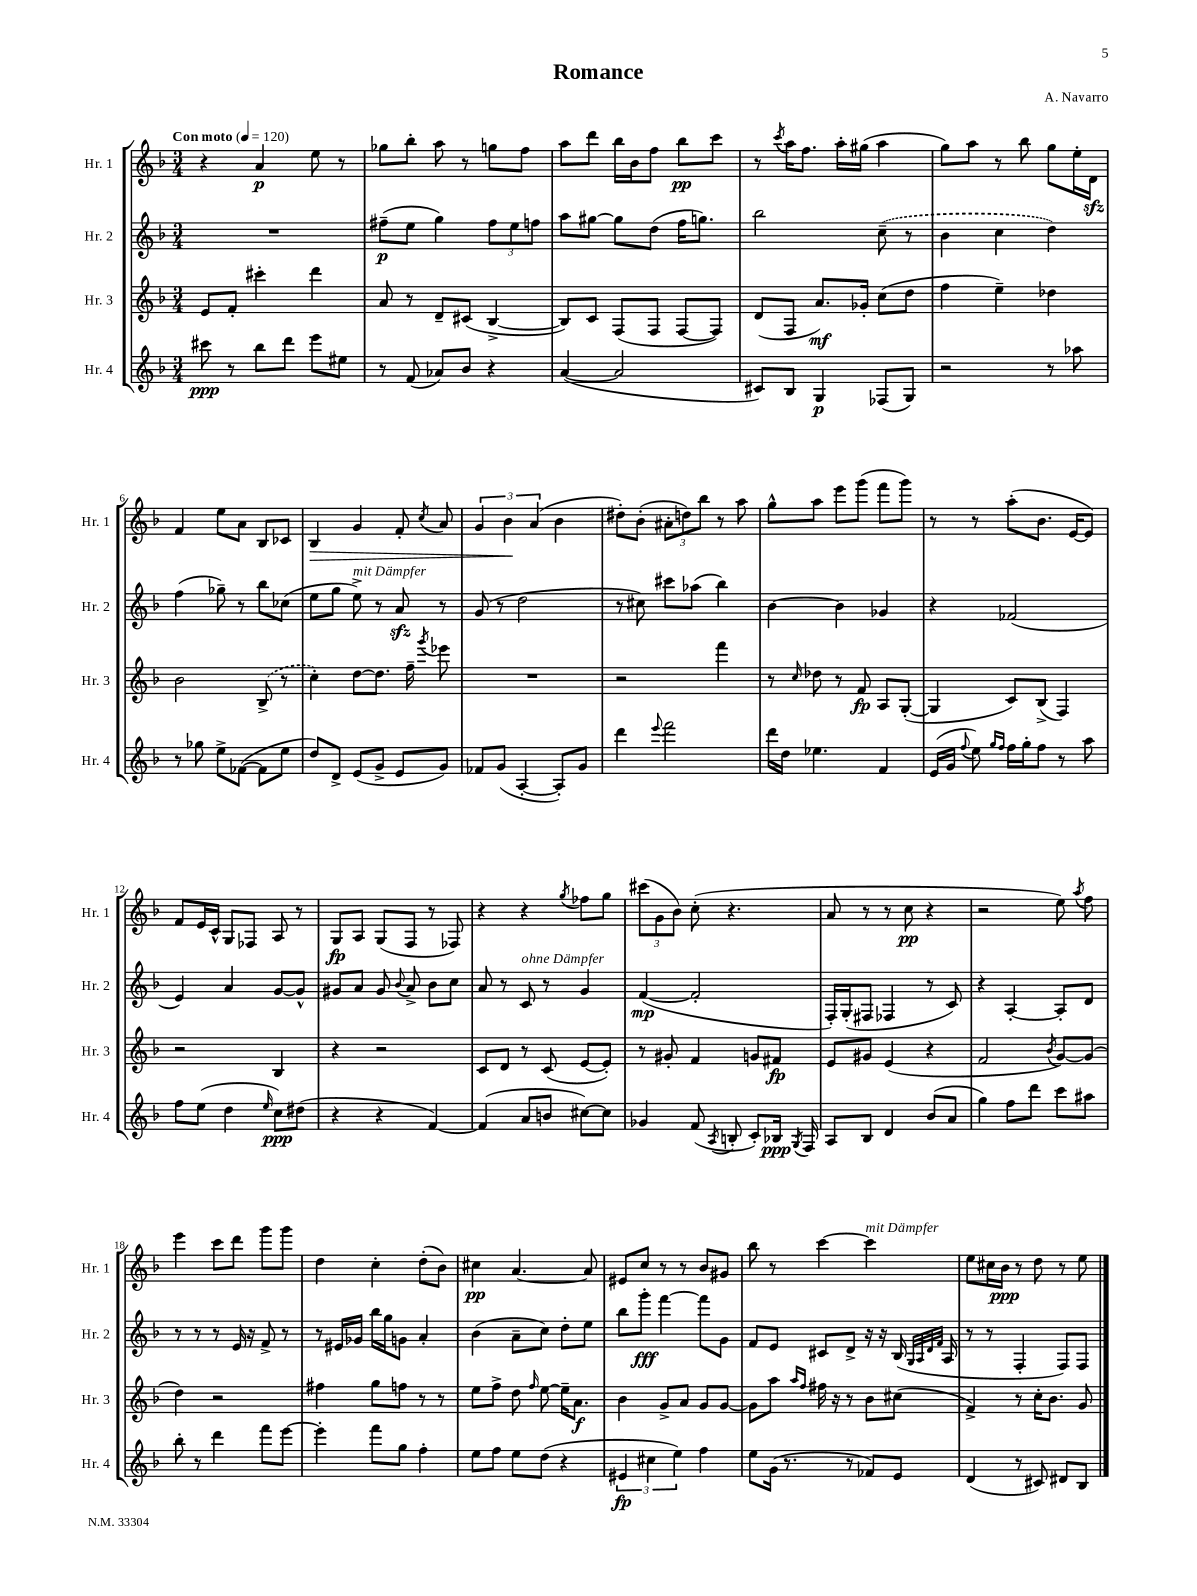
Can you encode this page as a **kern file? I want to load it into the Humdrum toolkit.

**kern	**kern	**kern	**kern
*staff4	*staff3	*staff2	*staff1
*clefG2	*clefG2	*clefG2	*clefG2
*k[b-]	*k[b-]	*k[b-]	*k[b-]
*M3/4	*M3/4	*M3/4	*M3/4
*MM120	*MM120	*MM120	*MM120
8ccc#	8e	2.r	4r
8r	8f'	.	.
8bb-	4ccc#'	.	4a
8ddd	.	.	.
8eee	4ddd	.	8ee
8ee#	.	.	8r
=	=	=	=
8r	8a	(8ff#~	8gg-
(8f	8r	8ee	8bb-'
8a-)	8d~	4gg)	8aa
8b-	(8c#	.	8r
4r	[4B-^	12ff#	8gg
.	.	12ee	.
.	.	.	8ff
.	.	12ff	.
=	=	=	=
([4a	8B-])	8aa	8aa
.	8c	[8gg#	8ddd
2a]	(8F	8gg#]	16bb-
.	.	.	16b-
.	8F	(8dd	8ff
.	[8F	16ff	8bb-
.	.	8.gg)	.
.	8F])	.	8ccc
=	=	=	=
8c#)	(8d	2bb-	8r
.	.	.	8qccc
8B-	8F	.	16aa
.	.	.	8.ff
4G	8.a)	.	.
.	.	.	16aa'
.	16g-'	.	(16gg#
(8F-	(8cc	(8cc~	4aa
8G)	8dd	8r	.
=	=	=	=
2r	4ff	4b-	8gg)
.	.	.	8aa
.	4ee~)	4cc	8r
.	.	.	8bb-
8r	4dd-	4dd)	8gg
8aa-	.	.	16ee'
.	.	.	16d
=	=	=	=
8r	2b-	(4ff	4f
8gg-	.	.	.
8ee^	.	8gg-~)	8ee
([8f-	.	8r	8a
8f-]	(8B-^	8bb-	8B-
8ee	8r	(8cc-	8c-
=	=	=	=
8dd)	4cc')	8ee	4B-
8d^	.	8gg	.
(8e	[8dd	8ee^)	4g
8g^	8.dd]	8r	.
8e	.	8a	8f'
.	16ff~	.	.
.	8qggg	.	8qcc
8g)	8eee-	8r	8a
=	=	=	=
8f-	2.r	(8g	6g
(8g	.	8r	.
.	.	.	6b-
[4A'	.	2dd	.
.	.	.	(6a
8A'])	.	.	4b-
8g	.	.	.
=	=	=	=
4ddd	2r	8r	8dd#')
.	.	8cc#)	(8b-'
8qqeee	.	.	.
2fff	.	8ccc#	12a#'
.	.	.	12dd)
.	.	(8aa-	.
.	.	.	12bb-
.	4fff	4bb-)	8r
.	.	.	8aa
=	=	=	=
16ddd	8r	[4b-	8gg^^
16dd	.	.	.
.	16qqcc	.	.
4.ee-	8dd-	.	8aa
.	8r	4b-]	8eee
.	8f	.	(8ggg
4f	8A	4g-	8fff
.	([8G'	.	8ggg)
=	=	=	=
(16e	4G]	4r	8r
16g	.	.	.
8qqff	.	.	.
8ee)	.	.	8r
16qqgg	.	.	.
16qqff	.	.	.
16ff	8c)	(2f-	(8aa'
16gg'	.	.	.
8ff	(8B-^	.	8.b-
8r	4F)	.	.
.	.	.	[16e
8aa	.	.	8e])
=	=	=	=
8ff	2r	4e)	8f
(8ee	.	.	16e
.	.	.	16c^^
4dd	.	4a	8G
.	.	.	8F-
16qqee	.	.	.
8cc)	4B-	[8g	8A
(8dd#	.	8g^^]	8r
=	=	=	=
4r	4r	8g#	8G
.	.	8a	8A
4r	2r	8g#	(8G
.	.	8qqb-	.
.	.	8a^	8F
[4f)	.	8b-	8r
.	.	8cc	8F-)
=	=	=	=
(4f]	8c	8a	4r
.	8d	8r	.
8a	8r	8c	4r
8b	(8c	8r	.
.	.	.	8qgg
[8cc#)	[8e	4g	8ff-
8cc#]	8e'])	.	8gg
=	=	=	=
4g-	8r	([4f	(12ccc#
.	.	.	12g
.	8g#'	.	.
.	.	.	12b-)
(8f	4f	2f']	(8cc'
8qA	.	.	.
8B'	.	.	4.r
8c')	8g	.	.
16B-	8f#	.	.
8qG	.	.	.
16F	.	.	.
=	=	=	=
8A	8e	16F')	8a
.	.	(16G'	.
8B-	8g#	8F#	8r
4d	(4e	4F-	8r
.	.	.	8cc
(8b-	4r	8r	4r
8a	.	8c)	.
=	=	=	=
4gg)	2f	4r	2r
8ff	.	[4A'	.
8ddd	.	.	.
.	8qb-	.	.
8ccc	[8g)	8A']	8ee)
.	.	.	8qaa
8aa#	(8g]	8d	8ff
=	=	=	=
8bb-'	4dd)	8r	4eee
8r	.	8r	.
4ddd	2r	8r	8ccc
.	.	16e	8ddd
.	.	16r	.
8fff	.	8f^	8ggg
[8eee	.	8r	8ggg
=	=	=	=
4eee']	4ff#	8r	4dd
.	.	16e#	.
.	.	16g-	.
8fff	8gg	16bb-	4cc'
.	.	16gg	.
8gg	8ff	8g	.
4ff'	8r	4a'	(8dd'
.	8r	.	8b-)
=	=	=	=
8ee	8ee	(4b-	4cc#
8ff	8ff^	.	.
8ee	8dd	8a~	[4.a
.	16qqff	.	.
(8dd	[8ee	8cc)	.
4r	16ee~]	8dd'	.
.	8.a	.	.
.	.	8ee	8a]
=	=	=	=
6e#	4b-	8bb-	8e#
.	.	8ggg'	8cc
6cc#	.	.	.
.	8g^	[4fff	8r
6ee)	.	.	.
.	8a	.	8r
4ff	8g	8fff]	8b-
.	[8g	8g	8g#
=	=	=	=
8ee	8g]	8f	8bb-
(16g	8aa	8e	8r
8.r	.	.	.
.	16qqaa	.	.
.	16qqff	.	.
.	16ff#	8c#	[4ccc
.	16r	.	.
8r	8r	8d^	.
8f-)	8b-	16r	4ccc]
.	.	16r	.
8e	(8cc#	(16B-	.
.	.	32qqG	.
.	.	32qqA	.
.	.	32qqd	.
.	.	32qqf	.
.	.	16A	.
=	=	=	=
(4d	4f^)	8r	8ee
.	.	8r	16cc#
.	.	.	16b-
8r	8r	4F'	8r
8c#)	16cc'	.	8dd
.	8.b-	.	.
8d#	.	8F)	8r
8B-	8g	8F	8ee
==	==	==	==
*-	*-	*-	*-
